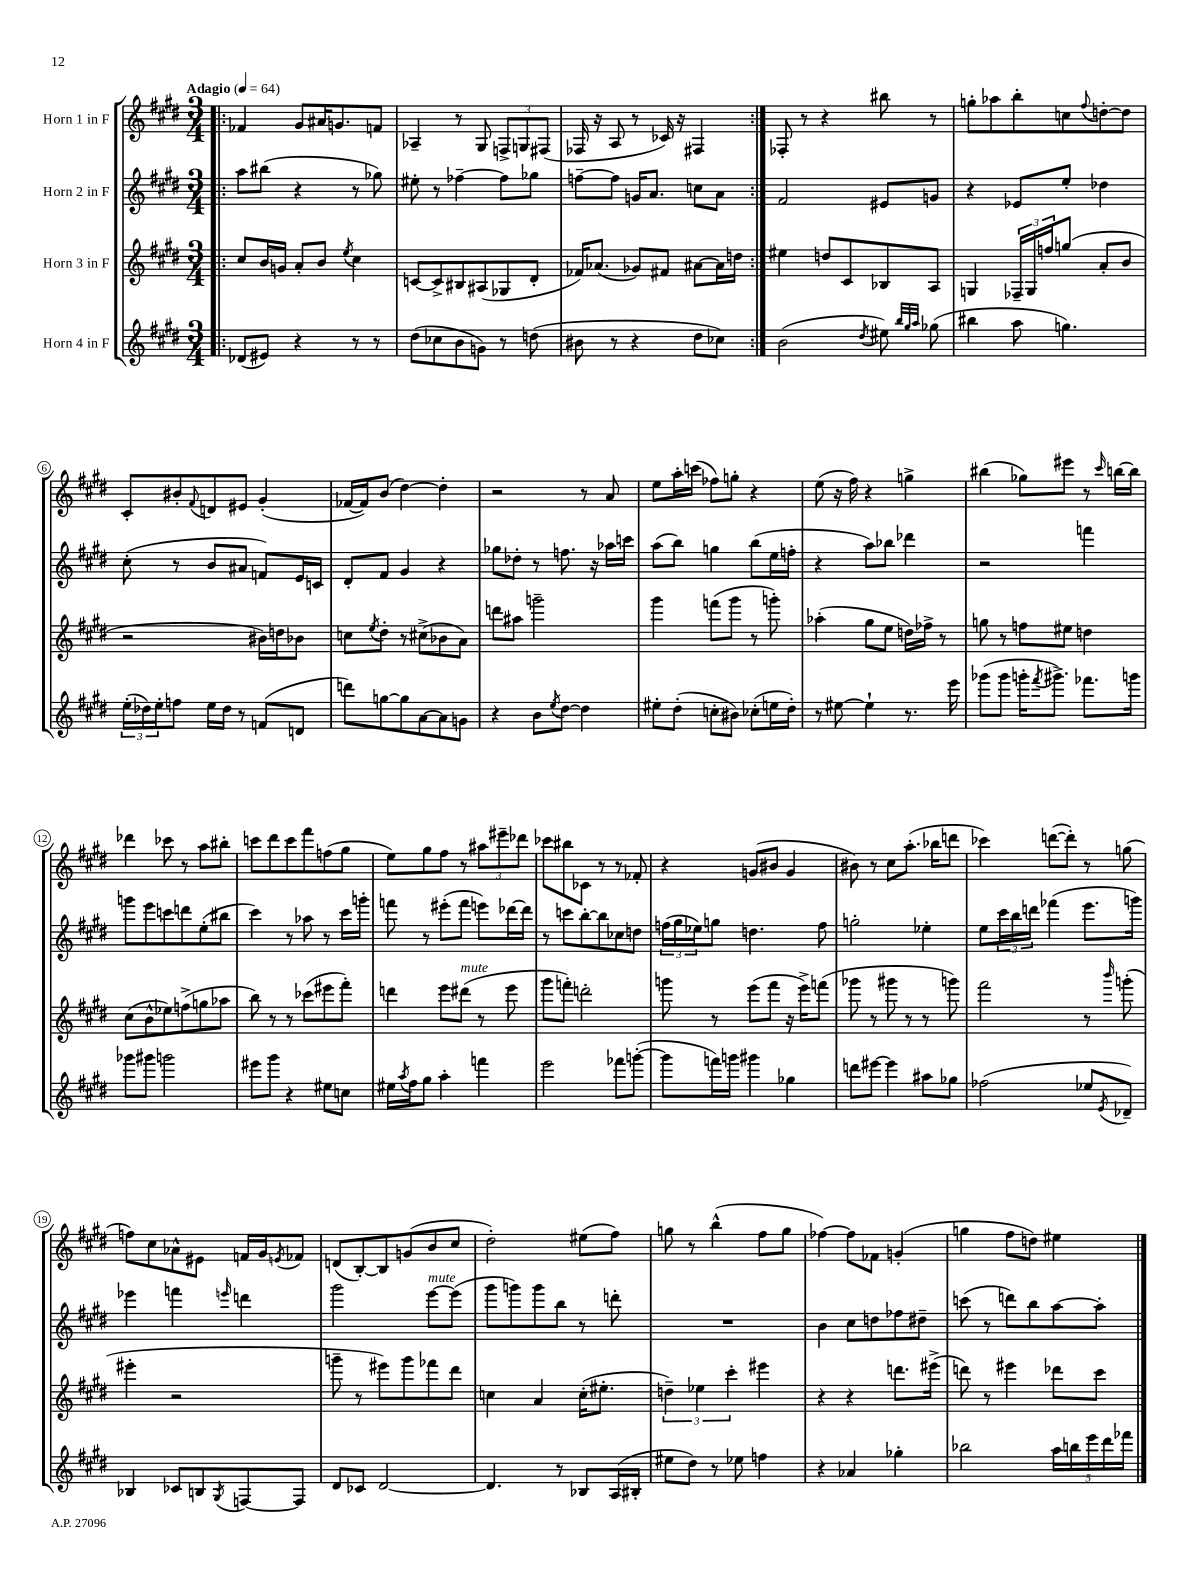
<<
\new StaffGroup <<
\new Staff = "s0" \with { instrumentName = "Horn 1 in F" } {
    \clef treble \key e \major \numericTimeSignature \time 3/4 \tempo "Adagio" 4 = 64
    \repeat volta 2 { \bar ".|:" fes'4 gis'8 ais'16 g'8. f'8 |
    aes4-- r8 gis8 \tuplet 3/2 { f8-> g8 fis8( } |
    fes16 r16 a8 r8 ces'16) r16 fis4 | }
    fes8-. r8 r4 bis''8 r8 |
    g''8-. aes''8 b''8-. c''8 \appoggiatura { fis''8 } d''8~-. d''8 |
    cis'8-. bis'8-. \appoggiatura { fis'8 } d'8 eis'8 gis'4-.( |
    fes'16~ fes'16) b'8( dis''4~) dis''4-. |
    r2 r8 a'8 |
    e''8 a''16-. c'''16( fes''8) g''8-. r4 |
    e''8( r16 fis''16) r4 g''4-> |
    bis''4( ges''8) eis'''8 r8 \grace { cis'''16 } b''16~ b''16 |
    des'''4 ces'''8 r8 a''8 bis''8-. |
    c'''8 dis'''8 c'''8 fis'''8 f''8( gis''8 |
    e''8) gis''8 fis''8 r8 \tuplet 3/2 { ais''8 eis'''8-- des'''8 } |
    ces'''8 bis''8 ces'8 r8 r8 fes'8-. |
    r4 g'8( bis'8 g'4 |
    bis'8) r8 cis''8 a''8.-.( bes''16 d'''8 |
    ces'''4) d'''8~( d'''8-.) r8 g''8( |
    f''8) cis''8 aes'8-^ eis'8 f'16 gis'16 \acciaccatura { e'8 } fes'8 |
    d'8( b8~-.) b8 g'8( b'8 cis''8 |
    dis''2-.) eis''8( fis''8) |
    g''8 r8 b''4-^( fis''8 g''8 |
    fes''4~) fes''8 fes'8 g'4-.( |
    g''4 fis''8 d''8) eis''4 \bar "|." |
}
\new Staff = "s1" \with { instrumentName = "Horn 2 in F" } {
    \clef treble \key e \major \numericTimeSignature \time 3/4
    \repeat volta 2 { \bar ".|:" a''8 bis''8( r4 r8 ges''8) |
    eis''8-. r8 fes''4~-- fes''8 ges''8 |
    f''8~-- f''8 g'16 a'8. c''8 a'8 | }
    fis'2 eis'8 g'8 |
    r4 ees'8 e''8-. des''4 |
    cis''8-.( r8 b'8 ais'8 f'8) e'16 c'16 |
    dis'8-. fis'8 gis'4 r4 |
    ges''8 des''8-. r8 f''8. r16 aes''16 c'''16 |
    a''8( b''8) g''4 b''8( e''16 f''16-. |
    r4 a''8) bes''8 des'''4 |
    r2 f'''4 |
    g'''8 e'''8 c'''8 d'''8 e''8-.( bis''8 |
    cis'''4) r8 aes''8 r8 cis'''16 g'''16-. |
    f'''8 r8 eis'''8-.( f'''8 e'''8) des'''16~ des'''16 |
    r8 c'''8 b''8~-. b''8 ces''8 d''8 |
    \tuplet 3/2 { f''16( gis''16 ees''16) } g''8 d''4. f''8 |
    g''2-. ees''4-. |
    e''8 \tuplet 3/2 { cis'''16 b''16 d'''16 } fes'''4( e'''8. g'''16) |
    ees'''4 f'''4 \grace { e'''16 } d'''4 |
    gis'''2 e'''8~^\markup { \italic "mute" } e'''8( |
    gis'''8 g'''8) g'''8 b''8 r8 d'''8-. |
    R2. |
    b'4 cis''8 d''8 fes''8 dis''8-- |
    c'''8( r8 d'''8) b''8 a''8~ a''8-. \bar "|." |
}
\new Staff = "s2" \with { instrumentName = "Horn 3 in F" } {
    \clef treble \key e \major \numericTimeSignature \time 3/4
    \repeat volta 2 { \bar ".|:" cis''8 b'16 g'16 a'8-. b'8 \acciaccatura { e''8 } cis''4 |
    c'8~ c'8-> bis8 ais8( ges8 dis'8-. |
    fes'16) aes'8.( ges'8) fis'8 ais'8~ ais'16 d''16 | }
    eis''4 d''8 cis'8 bes8 a8 |
    g4 \tuplet 3/2 { fes16-- g16 f''16 } g''8( a'8-. b'8 |
    r2 bis'16) d''16 bes'8 |
    c''8 \acciaccatura { e''8 } dis''8-. r8 cis''8->( bes'8 a'8) |
    d'''8 ais''8 g'''2-- |
    gis'''4 f'''8( gis'''8 r8 g'''8-.) |
    aes''4-.( gis''8 e''8 d''16) fes''16-> r8 |
    g''8 r8 f''8 eis''8 d''4 |
    cis''8( b'8-^ ees''8) f''8->( g''8 aes''8 |
    b''8) r8 r8 ces'''8( eis'''8 fis'''8-.) |
    d'''4 e'''8 dis'''8^\markup { \italic "mute" }( r8 e'''8 |
    gis'''8 f'''8-.) d'''2-. |
    g'''8 r8 e'''8( fis'''8 r16 e'''16->) f'''8( |
    ges'''8 r8 gis'''8 r8 r8 g'''8) |
    fis'''2 r8 \grace { b'''16 } g'''8-.( |
    eis'''4-. r2 |
    g'''8-- r8 eis'''8) g'''8 fes'''8 dis'''8 |
    c''4 a'4 c''16-.( eis''8.-. |
    \tuplet 3/2 { d''4--) ees''4 cis'''4-. } eis'''4 |
    r4 r4 d'''8. eis'''16->( |
    d'''8) r8 eis'''4 des'''8 cis'''8 \bar "|." |
}
\new Staff = "s3" \with { instrumentName = "Horn 4 in F" } {
    \clef treble \key e \major \numericTimeSignature \time 3/4
    \repeat volta 2 { \bar ".|:" des'8( eis'8) r4 r8 r8 |
    dis''8( ces''8 b'8 g'8) r8 d''8( |
    bis'8 r8 r4 dis''8 ces''8) | }
    b'2( \acciaccatura { dis''8 } eis''8) \grace { b''32 gis''32 a''32 } ges''8( |
    bis''4 a''8 g''4.) |
    \tuplet 3/2 { e''16-.( des''16) e''16-. } f''8 e''16 des''16 r8 f'8( d'8 |
    d'''8) g''8~ g''8 a'8~ a'8 g'8 |
    r4 b'8 \acciaccatura { e''8 } dis''8~ dis''4 |
    eis''8-. dis''8-.( c''8-. bis'8) ces''8-.( e''16 dis''16-.) |
    r8 eis''8~ eis''4-! r8. e'''16 |
    ges'''8( ges'''8 g'''16-. \acciaccatura { fis'''8 } gis'''8.->) fes'''8. g'''16 |
    ges'''8 gis'''8 g'''2 |
    eis'''8 gis'''8 r4 eis''8 c''8 |
    eis''16 \acciaccatura { a''8 } fis''16 gis''8 a''4-. f'''4 |
    e'''2 fes'''8 g'''8~-.( |
    g'''8 f'''16) g'''16 gis'''4 ges''4 |
    d'''8 eis'''8~ eis'''4 ais''8 ges''8 |
    fes''2( ees''8 \acciaccatura { e'8 } des'8--) |
    bes4 ces'8 b8 \acciaccatura { gis8 } f8~ f8 |
    dis'8 ces'8 dis'2~ |
    dis'4. r8 bes8 a16( bis16-. |
    eis''8 dis''8) r8 ees''8 f''4 |
    r4 aes'4 ges''4-. |
    bes''2 \tuplet 5/4 { a''16 b''16 e'''16 dis'''16 fes'''16 } \bar "|." |
}
>>
>>
\layout { \context { \Score \override BarNumber.stencil = #(make-stencil-circler 0.1 0.3 ly:text-interface::print) } }
